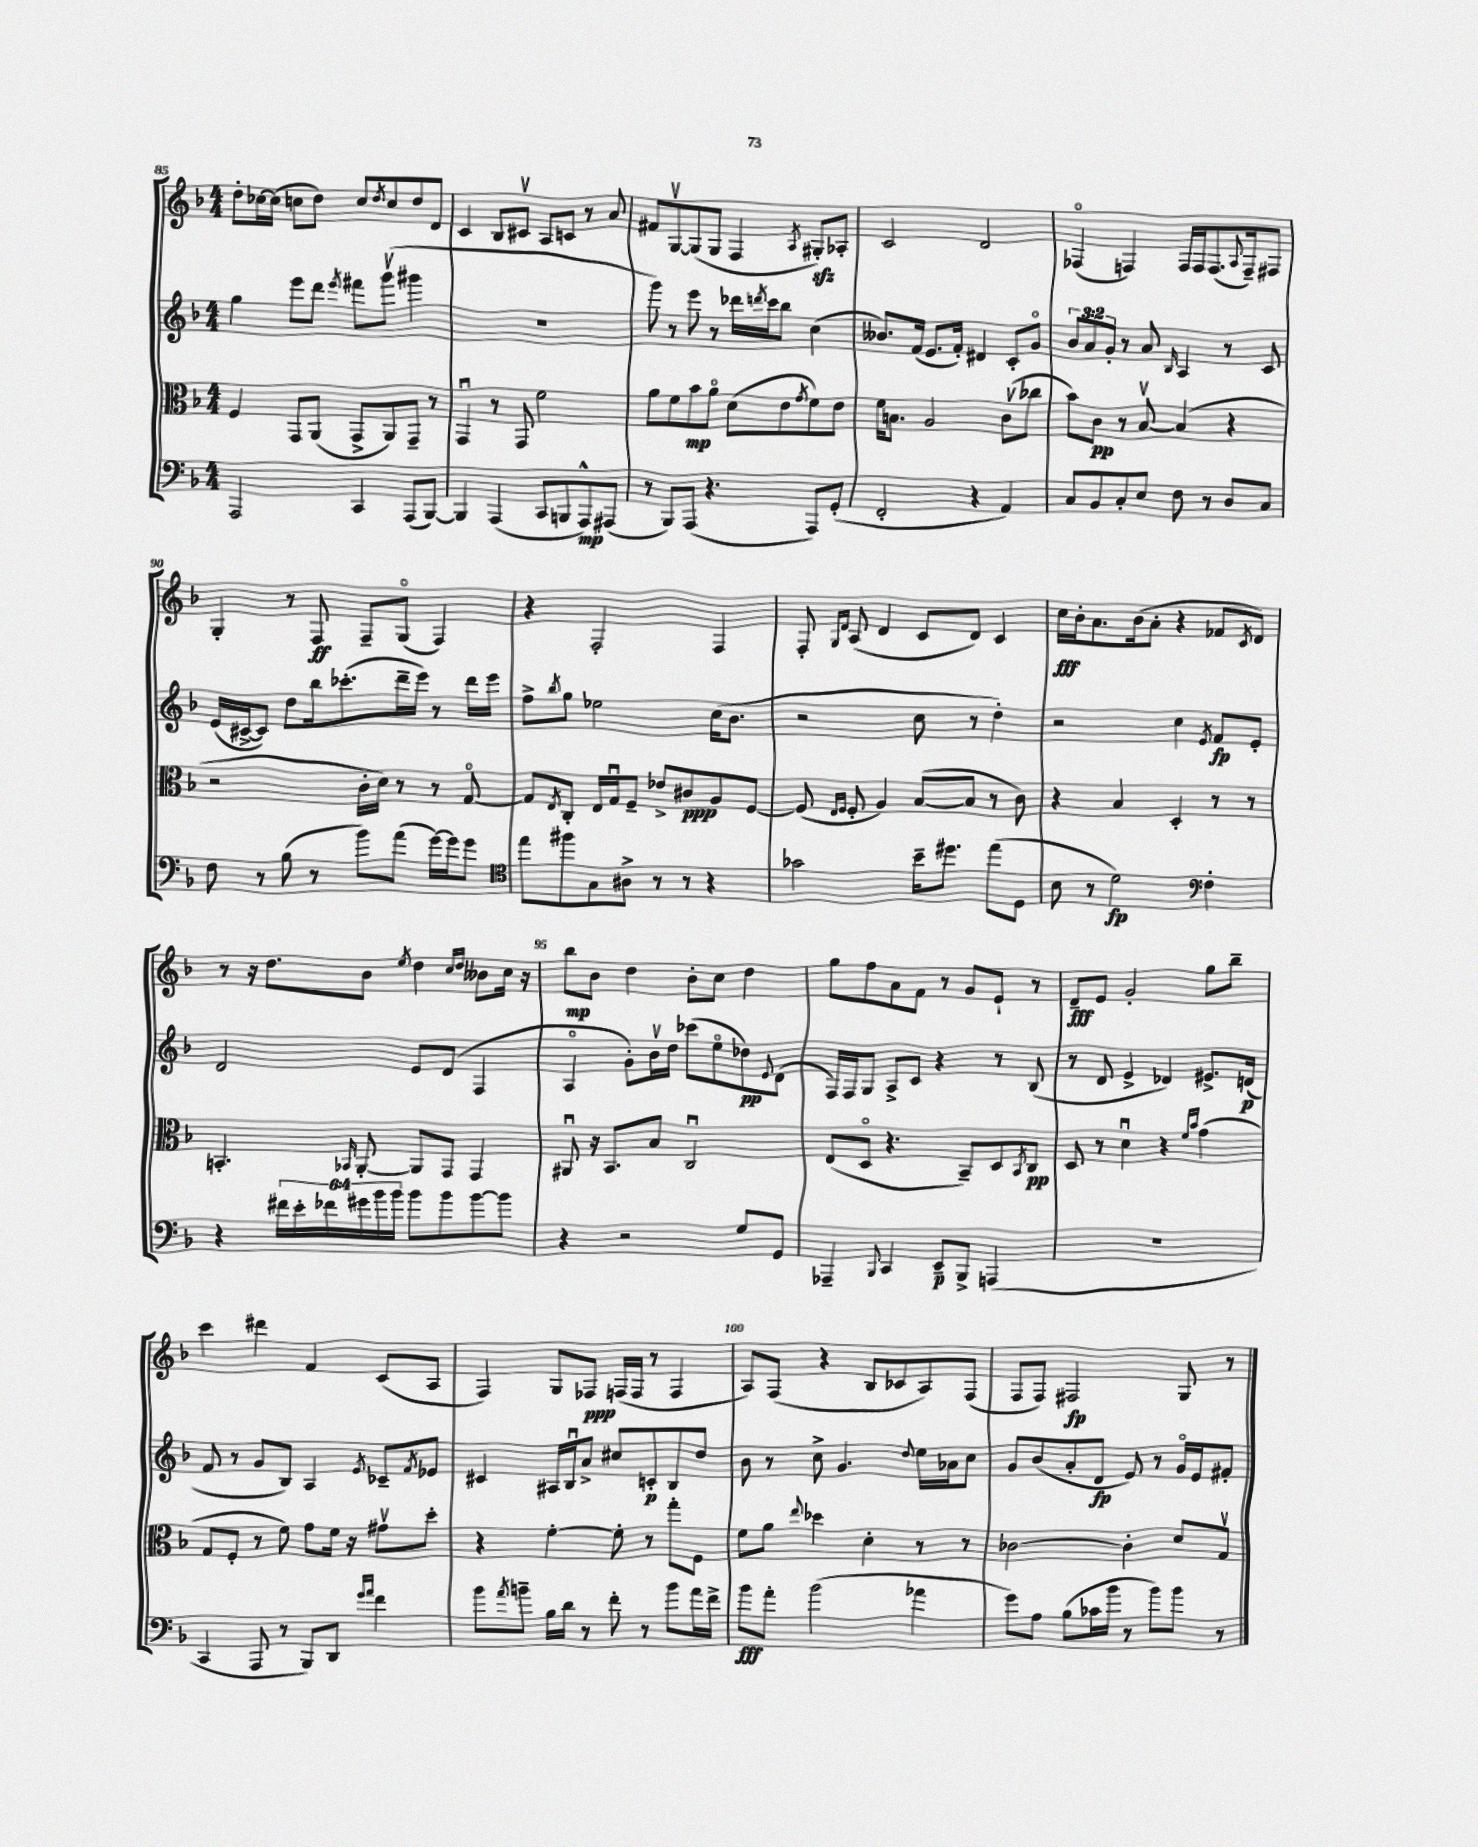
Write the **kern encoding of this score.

**kern	**kern	**kern	**kern
*staff4	*staff3	*staff2	*staff1
*clefF4	*clefC3	*clefG2	*clefG2
*k[b-]	*k[b-]	*k[b-]	*k[b-]
*M4/4	*M4/4	*M4/4	*M4/4
2AAA/	4F/	4gg\	8dd'\L
.	.	.	[16cc-\L
.	.	.	(16cc-\]JJ
.	8GG/L	8eee\L	8cc\L
.	(8AA/J	8ddd\J	8dd\J)
.	.	8qeee/	.
4CC/	8GG^/L	8fff#\L	8cc/L
.	.	.	8qdd/
.	8AA/)	(8gggv\J	8cc/
(8AAA/L	8GG~/J	4ggg#\	8dd/
[8BBB-/J)	8r	.	8d/J
=	=	=	=
4BBB-/]	4GGu/	1r	4c/
(4AAA/	8r	.	8B-/L
.	8GG/	.	8c#v/J
8CC/L	2f\	.	8A/L
8BBB/	.	.	8c/J
8AAA^^/)	.	.	8r
(8AAA#/J	.	.	8a/
=	=	=	=
8r	8a\L	8ggg\)	8f#/L
8BBB-/L)	8f\	8r	[8Gv/
(8AAA/J	8b-\	8eee\	(8G/]
4.r	8ao\J	8r	8G/J
.	(8d\L	16ddd-\LL	4F/
.	.	8qddd/	.
.	.	16ccc\J	.
.	8e\	8bb-\J	.
.	8qg/	.	8qA/
8AAA/L)	8f\)	(4cc\	8G#'/L)
(8GG'/J	8e\J	.	8A-'/J
=	=	=	=
2FF'/	16f\LK	8.b--/L)	2c/
.	8.B\J	.	.
.	.	(16f/Jk	.
.	2A/	8.e/L	.
.	.	16f'/Jk)	.
4r	.	4d#/	2d/
4AA/)	(8cv\L	8c'/L	.
.	8cc-\J	8go/J	.
=	=	=	=
8C/L	8b-\L)	12b-/L	(4F-o/
.	.	12a/	.
8BB-/	8c\J	.	.
.	.	12g'/J	.
8C'/	8r	8r	4F/)
8E/J	[8B-v/	8a/	.
.	.	16qqB-/	.
8F\	(4B-/]	4A/	16F/LL
.	.	.	16F/J
8r	.	.	(8.F/
8D/L	4r	8r	.
.	.	.	8qqA/
.	.	.	16F~/k)
8C/J	.	8c/	8F#/J
=	=	=	=
8F\	2r	(16e/LL	4G'/
.	.	[16c#^/J	.
8r	.	8c#/]J)	.
(8B-\	.	8dd\L	8r
8r	.	16bb-\k	8F/
.	.	(8.ccc-'\	.
8b-\L)	16c'\LL	.	8F~/L
.	16d\JJ)	.	.
(8a\J	8r	16ddd~\L	(8Go/J
.	.	16eee\JJ)	.
[16g\LL)	8r	8r	4F/)
16g\]J	.	.	.
8g\J	[8Go/	16ddd\LL	.
.	.	16eee\JJ	.
=	=	=	=
*clefC4	*	*	*
8ee\L	8G/]L	8ff^\L	4r
.	8qE/	8qbb-/	.
8ff#\	8C'/J	8gg\J	.
8G\	16E/LL	2ee-\	2F'/
.	16Gu/J	.	.
8A#^\J	8F~/J	.	.
8r	8e-^/L	.	.
8r	8c#/	.	.
4r	8A/	(16cc\LK	4F/
.	.	8.b-\J	.
.	[8F/J	.	.
=	=	=	=
2g-\	(8F/]	2r	8F'/
.	16qqE/LL	.	16qqG/LL
.	16qqF/JJ	.	16qqd/JJ
.	8F'/	.	(8A/
.	4A/)	.	4d/
16b-~\LK	([8B-/L	8cc\	8c/L
8.dd#\J	.	.	.
.	8B-/]J	8r	8d/J)
(8ee\L	8r	4dd'\)	4c/
8D\J	8c\)	.	.
=	=	=	=
8B-\	4r	2r	16cc\LL
.	.	.	16b-'\J
8r	.	.	8.a\
2d\)	4B-/	.	.
.	.	.	(16b-\k
.	.	.	8a'\J
.	4D'/	4cc\	4r
*clefF4	*	*	*
.	.	8qe/	.
4F'\	8r	8f/L	8f-/L
.	.	.	8qc/
.	8r	8e'/J	8d/J)
=	=	=	=
4r	4.BB'/	2d/	8r
.	.	.	16r
.	.	.	8.dd\L
24f#\LL	.	.	.
24e'\	.	.	.
24f-\	.	.	.
.	16qqBB-/	.	.
24g#\	[8AA'/	.	8b-\J
24b-\	.	.	.
24b-\JJ	.	.	.
.	.	.	8qee/
8b-\L	8AA/]L	8e/L	4dd\
8b-\	8GG/J	(8d/J	.
.	.	.	16qqcc/LL
.	.	.	16qqdd/JJ
[8b-\	4GG/	4F/	8b--\L
8b-\]J	.	.	16cc\Jk
.	.	.	16r
=	=	=	=
4r	8AA#u/	4Ao/	8bb-\L
.	16r	.	8b-\J
.	8.BB-/L	.	.
2r	.	8g'\L)	4dd\
.	8B-/J	16b-v\L	.
.	.	16dd\JJ	.
.	2Cu/	(8ccc-\L	8b-'\L
.	.	8eeo\	8cc\J
8G/L	.	8dd-\)	4dd\
.	.	8qqe/	.
8GG/J	.	(8d\J	.
=	=	=	=
4AAA-~/	(8E/L	16F/LL)	8gg\L
.	.	16F/J	.
.	8Do/J	8G/J	8ff\
8qqBBB-/	.	.	.
4CC/	4.r	8A^/L	8a\
.	.	8c/J	8f\J
8EE~/L	.	4r	8r
8BBB-^/J	8BB-~/L)	.	8g/L
(4AAA/	8D/	8r	8e`/J
.	8qBB-/	.	.
.	8C/J	(8B-/	8r
=	=	=	=
1r	8D/	8r	8d~/L
.	8r	8d/	8e/J
.	4du\	4e^/	2g'/
.	4r	4d-/)	.
.	16qqf/LL	.	.
.	16qqb-/JJ	.	.
.	(4g\	8.e#^/L	8gg\L
.	.	.	8bb-~\J
.	.	(16d/Jk	.
=	=	=	=
4CC/	8G/L	8f/	4ccc\
.	8F'/J	8r	.
8AAA/	8r	8g/L	4ddd#\
8r	8f\)	8B-/J)	.
8BBB-/L)	8g\L	4A/	4f/
8DD/J	16f\Jk	.	.
.	16r	.	.
16qqg/LL	.	.	.
16qqa/JJ	.	8qe/	.
4f\	8g#v\L	8c-~/L	(8c/L
.	.	8qf/	.
.	8dd'\J	8e-/J	8A/J
=	=	=	=
8b-\L	4r	4c#/	4F/)
8qa/	.	.	.
8b~\J	.	.	.
16B-\LL	[4f'\	16A#/LL	8G/L
16d\JJ	.	16B-u/J	.
8r	.	8a^/J	8F-/J
8f'\	8f'\]	8cc#/L	(16F/LL
.	.	.	16F/JJ
8r	8r	8c'/	8r
8b\L	8gg'\L	8B-/	4F/
16a\L	8F\J	8dd/J	.
16f^\JJ	.	.	.
=	=	=	=
8b-\L	8f\L	8b-\	8A/L)
8a'\J	8a\J	8r	(8F/J
.	8qqee/	.	.
(2b-\	4dd-\	8cc^\	4r
.	.	4.g/	.
.	4d'\	.	8B-/L
.	.	.	8c-/
.	.	8qqdd/	.
4a-\	8r	16ee\LL	8A/)
.	.	16a-\J	.
.	8r	8cc\J	(8F/J
=	=	=	=
8g\L)	[2c-\	8g/L	8F/L
8A\J	.	(8b-/	8F/J)
(8B-\L	.	8a'/	2F#/
16c-\L	.	8d/J	.
16b-\JJ	.	.	.
8r	4c-'\]	8e/)	.
8b-\L)	.	8r	.
8b-\J	8d/L	16go/LL	8G/
.	.	16e/J	.
8r	8Gv/J	8f#'/J	8r
==	==	==	==
*-	*-	*-	*-
